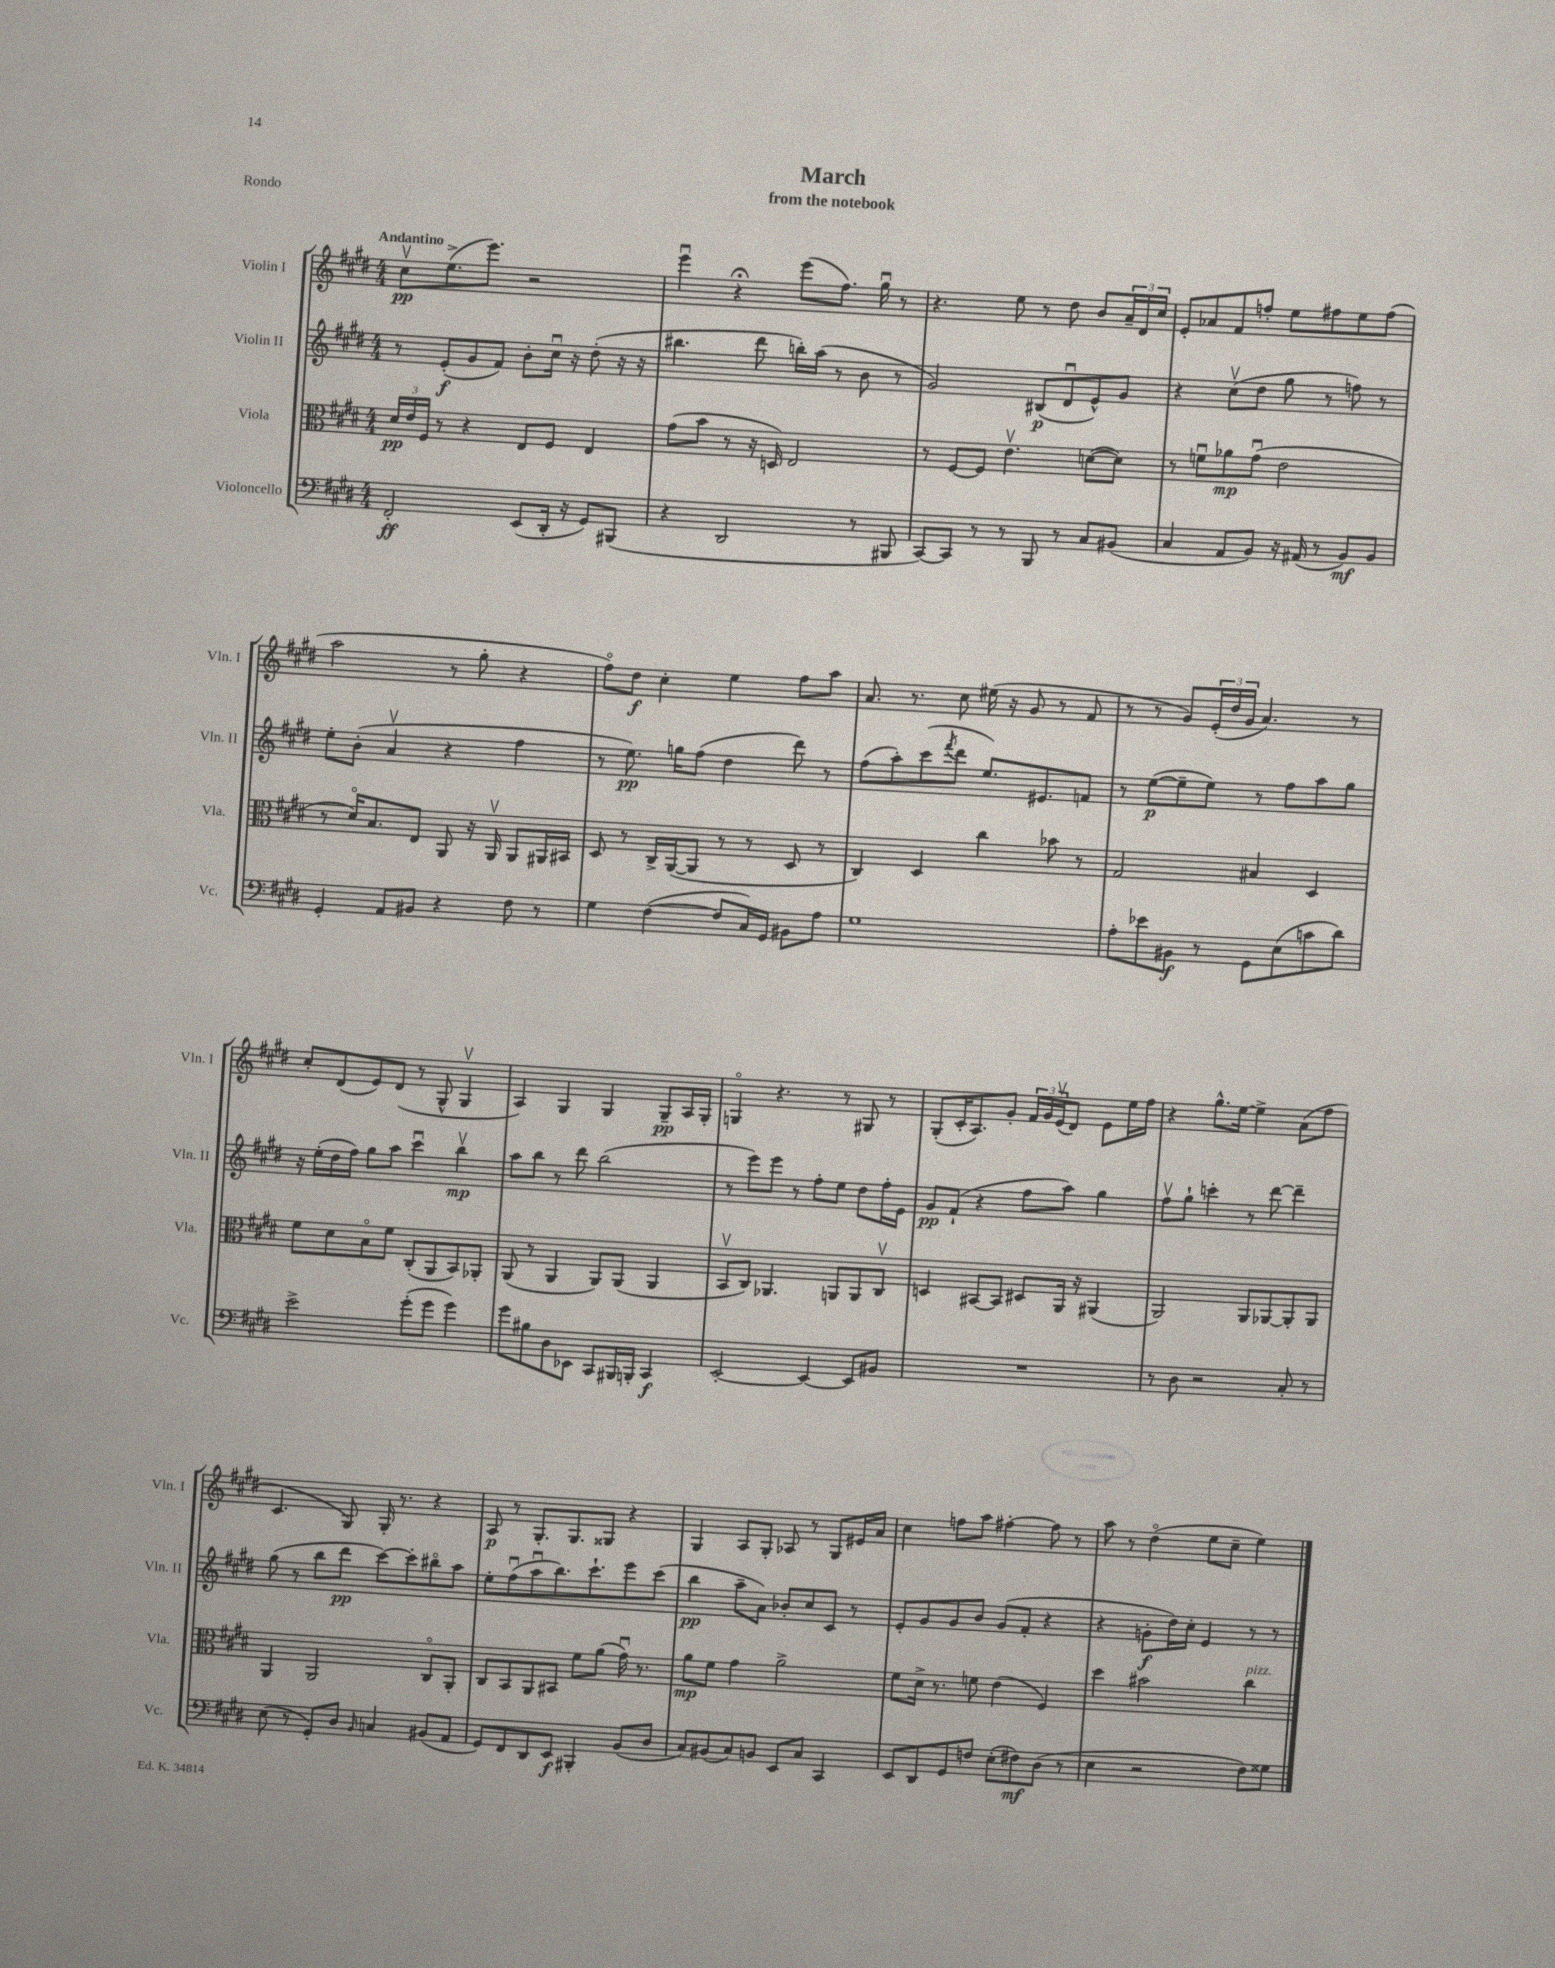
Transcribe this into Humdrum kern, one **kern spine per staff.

**kern	**dynam	**kern	**dynam	**kern	**dynam	**kern	**dynam
*part4	*part4	*part3	*part3	*part2	*part2	*part1	*part1
*staff4	*staff4	*staff3	*staff3	*staff2	*staff2	*staff1	*staff1
*I"Violoncello	*	*I"Viola	*	*I"Violin II	*	*I"Violin I	*
*I'Vc.	*	*I'Vla.	*	*I'Vln. II	*	*I'Vln. I	*
*clefF4	*	*clefC3	*	*clefG2	*	*clefG2	*
*k[f#c#g#d#]	*	*k[f#c#g#d#]	*	*k[f#c#g#d#]	*	*k[f#c#g#d#]	*
*M4/4	*	*M4/4	*	*M4/4	*	*M4/4	*
=1	=1	=1	=1	=1	=1	=1	=1
!	!	!	!	!	!	!LO:TX:a:B:t=Andantino	!
2FF#'/	ff	24d#/LL	pp	8r	.	8cc#v\L	pp
.	.	24e/	.	.	.	.	.
.	.	24F#/JJ	.	.	.	.	.
.	.	8r	.	(8e'/L	f	(8.ee^\	.
.	.	4r	.	8g#/	.	.	.
.	.	.	.	.	.	8.eee\J)	.
.	.	.	.	8f#/J)	.	.	.
(8EE/L	.	8E/L	.	8b'\L	.	2r	.
16DD#'/Jk	.	8F#/J	.	16cc#u\Jk	.	.	.
16r	.	.	.	16r	.	.	.
8GG#/L)	.	4E/	.	(8dd#'\	.	.	.
(8BBB#X/J	.	.	.	16r	.	.	.
.	.	.	.	16r	.	.	.
=2	=2	=2	=2	=2	=2	=2	=2
4r	.	(8g#\L	.	4.bb#X\	.	4eeeu\	.
.	.	8b\J	.	.	.	.	.
2DD#/	.	8r	.	.	.	4r;<	.
.	.	16r	.	8ddd#\	.	.	.
.	.	16Dn/)	.	.	.	.	.
.	.	2E/	.	16bbn'\LL)	.	(8eee\L	.
.	.	.	.	(16aa\JJ	.	.	.
.	.	.	.	8r	.	8.ff#\J)	.
8r	.	.	.	8b\	.	.	.
.	.	.	.	.	.	16gg#u\	.
8BBB#X/	.	.	.	8r	.	8r	.
=3	=3	=3	=3	=3	=3	=3	=3
[8CC#/L)	.	8r	.	2g#/)	.	4.r	.
8CC#/J]	.	[8F#/L	.	.	.	.	.
8r	.	8F#/J]	.	.	.	.	.
8r	.	4.ev\	.	.	.	8ee\	.
8BBB/	.	.	.	(8B#X/L	p	8r	.
8r	.	.	.	8d#u/	.	8dd#\	.
8C#/L	.	([8dn\L	.	8e^^/)	.	8b/L	.
(8BB#X/J	.	8d\J])	.	8g#/J	.	24a~/L	.
.	.	.	.	.	.	24d#/	.
.	.	.	.	.	.	24cc#/JJ	.
=4	=4	=4	=4	=4	=4	=4	=4
4C#/	.	8r	.	4r	.	8e'/L	.
.	.	8fnu\L	.	.	.	8a-X/	.
8AA/L	.	8a-X\	mp	(8cc#v\L	.	8f#/	.
8BB/J)	.	(8g#u\J	.	8dd#\J	.	8ffn'/J	.
16r	.	2e\	.	8gg#\	.	8ee\L	.
(16AA#X/	.	.	.	.	.	.	.
8r	.	.	.	8r	.	8ff#X\	.
8BB/L)	mf	.	.	8ffn\)	.	8ee\	.
8BB/J	.	.	.	8r	.	(8ff#\J	.
!!LO:LB:g=z
=5	=5	=5	=5	=5	=5	=5	=5
4GG#'/	.	8r	.	8ee'\L	.	2aa\	.
.	.	16d#/KL)	.	(8b'\J	.	.	.
.	.	8.B/	.	.	.	.	.
8AA/L	.	.	.	4av/	.	.	.
8BB#X/J	.	8E/J	.	.	.	.	.
4r	.	8AA/	.	4r	.	8r	.
.	.	16r	.	.	.	8gg#'\	.
.	.	16AAv/	.	.	.	.	.
8F#\	.	8AA/L	.	4ff#\	.	4r	.
8r	.	16AA#X/L	.	.	.	.	.
.	.	16BB#X/JJ	.	.	.	.	.
=6	=6	=6	=6	=6	=6	=6	=6
4G#\	.	8D#/	.	8r	.	8ff#\L)	.
.	.	8r	.	8.ee\)	pp	8dd#\J	f
([4F#\	.	16C#^/LL	.	.	.	4cc#'\	.
.	.	([16AA/J	.	16ggn\KL	.	.	.
.	.	8AA/J]	.	(8ff#\J	.	.	.
8F#/L]	.	8r	.	4dd#\	.	4ee\	.
16C#/L)	.	8r	.	.	.	.	.
16GG#/JJ	.	.	.	.	.	.	.
8BB#X\L	.	8D#/	.	8ddd#\)	.	8ff#\L	.
8A\J	.	8r	.	8r	.	8aa\J	.
=7	=7	=7	=7	=7	=7	=7	=7
1G#	.	4C#/)	.	(8ff#\L	.	8.a/	.
.	.	.	.	8aa'\)	.	.	.
.	.	.	.	.	.	8.r	.
.	.	4D#/	.	(8ccc#\	.	.	.
.	.	.	.	8qfff#/	.	.	.
.	.	.	.	8ddd#\J	.	8cc#\	.
.	.	4cc#\	.	8.ee/L)	.	(16ee#X\	.
.	.	.	.	.	.	16r	.
.	.	.	.	.	.	8g#/	.
.	.	.	.	8.e#X/	.	.	.
.	.	8b-X\	.	.	.	8r	.
.	.	8r	.	8fn/J	.	8f#/	.
=8	=8	=8	=8	=8	=8	=8	=8
8A'\L	.	2G#/	.	8r	.	8r	.
8e-X\	.	.	.	([8ee\L	p	8r	.
8BB#X\J	f	.	.	8ee~\]	.	8g#/L)	.
8r	.	.	.	8ee\J)	.	(24e'/L	.
.	.	.	.	.	.	24dd#/	.
.	.	.	.	.	.	24g#/JJ	.
8GG#\L	.	4B#X/	.	8r	.	4.a/)	.
(8E\	.	.	.	8ff#\L	.	.	.
8cn\	.	4D#/	.	8aa\	.	.	.
8d#\J)	.	.	.	8gg#\J	.	8r	.
!!LO:LB:g=z
=9	=9	=9	=9	=9	=9	=9	=9
2e^\	.	8f#\L	.	16r	.	8cc#'/L	.
.	.	.	.	(16ee'\LL	.	.	.
.	.	8d#\	.	16dd#\	.	(8d#/	.
.	.	.	.	16ff#\JJ)	.	.	.
.	.	8B\	.	8gg#\L	.	8e/)	.
.	.	8f#\J	.	8aa\J	.	(8d#/J	.
(8g#'\L	.	(8C#'/L	.	4ccc#u\	.	8r	.
8g#\J	.	8AA/	.	.	.	8G#^^/	.
4g#\)	.	8BB/)	.	4bbv\	mp	4G#v/	.
.	.	8AA-X'/J	.	.	.	.	.
=10	=10	=10	=10	=10	=10	=10	=10
8g#\L	.	(8AA/	.	8aa\L	.	4A/)	.
8B#X\	.	8r	.	8bb\J	.	.	.
8D#\	.	4AA/	.	8r	.	4G#/	.
8EE-X\J	.	.	.	8ddd#\	.	.	.
8CC#/L	.	8AA/L)	.	(2bb\	.	4G#/	.
16BBB#X/L	.	(8AA/J	.	.	.	.	.
16BBBn'/JJ	.	.	.	.	.	.	.
4CC#/	f	4AA/	.	.	.	8G#~/L	pp
.	.	.	.	.	.	16A/L	.
.	.	.	.	.	.	16G#'/JJ	.
=11	=11	=11	=11	=11	=11	=11	=11
[2EE'/	.	8BBv/L	.	8r	.	4Gn/	.
.	.	8C#/J)	.	8eee\L)	.	.	.
.	.	4.AA-X/	.	8eee\J	.	4.r	.
.	.	.	.	8r	.	.	.
4EE/_	.	.	.	8ff#'\L	.	.	.
.	.	8AAn/L	.	8ee\J	.	8r	.
8EE/L]	.	8AA/	.	8dd#\L	.	8G#X/	.
8BB#X/J	.	8C#v/J	.	16ff#'\L	.	8r	.
.	.	.	.	16e\JJ	.	.	.
=12	=12	=12	=12	=12	=12	=12	=12
1r	.	4Dn/	.	8g#/L	pp	(8G#'/L	.
.	.	.	.	(8f#`/J	.	16c#'/K	.
.	.	.	.	.	.	8.A/)	.
.	.	[8BB#X/L	.	4r	.	.	.
.	.	8BB#/J]	.	.	.	8g#'/J	.
.	.	8D#X/L	.	8ff#\L	.	24f#/LL	.
.	.	.	.	.	.	24g#/	.
.	.	.	.	.	.	(24ev/J	.
.	.	16AA/Jk	.	8aa\J)	.	8d#/J)	.
.	.	16r	.	.	.	.	.
.	.	(4AA#X/	.	4gg#\	.	8e\L	.
.	.	.	.	.	.	16ee\L	.
.	.	.	.	.	.	16ff#\JJ	.
=13	=13	=13	=13	=13	=13	=13	=13
8r	.	2AA/)	.	8ff#v\L	.	4r	.
8D#\	.	.	.	8gg#`\J	.	.	.
2r	.	.	.	4cccn'\	.	8.gg#^^\L	.
.	.	.	.	.	.	[16ee\Jk	.
.	.	8AA/L	.	8r	.	4ee^\]	.
.	.	[8AA-X/	.	[8ddd#\	.	.	.
8C#'/	.	8AA-'/]	.	4ddd#~\]	.	(8a\L	.
8r	.	8AA-/J	.	.	.	8ff#\J	.
!!LO:LB:g=z
=14	=14	=14	=14	=14	=14	=14	=14
(8E\	.	4AA/	.	(8gg#\	.	4.c#/	.
8r	.	.	.	8r	.	.	.
8GG#'/L)	.	2AA/	.	8bb\L	.	.	.
8D#/J	.	.	.	8ddd#\J	pp	8G#/)	.
16qqBB/	.	.	.	.	.	.	.
4Cn/	.	.	.	[8ccc#\L)	.	16G#'/	.
.	.	.	.	.	.	8.r	.
.	.	.	.	8ccc#'\]	.	.	.
(8BB#X/L	.	8C#/L	.	8bb#X\	.	4r	.
8AA/J	.	8AA'/J	.	8aa\J	.	.	.
=15	=15	=15	=15	=15	=15	=15	=15
8GG#/L)	.	8C#/L	.	8ee'\L	.	8A/	p
8FF#/	.	8BB/	.	(8ff#u\	.	8r	.
8DD#/	.	8AA/	.	8aau\	.	8.G#'/L	.
8EE/J	f	8BB#X/J	.	8.bb\)	.	.	.
.	.	.	.	.	.	8.G#/	.
4BBB#X'/	.	8f#\L	.	.	.	.	.
.	.	.	.	8.ccc#`\	.	.	.
.	.	(8a\J	.	.	.	8G##X/J	.
(8BB/L	.	16g#u\)	.	8eee\	.	4r	.
.	.	8.r	.	.	.	.	.
8D#/J	.	.	.	(8ccc#\J	.	.	.
=16	=16	=16	=16	=16	=16	=16	=16
8C#/L)	.	8a\L	mp	4bb\	pp	4G#/	.
(8BB#X/	.	8f#\J	.	.	.	.	.
8C#/)	.	4g#\	.	8aa~\L	.	8A/L	.
8BBn/J	.	.	.	8a\J)	.	8G#'/J	.
8EE/L	.	2a^\	.	8b-X'/L	.	8A-X/	.
8C#/J	.	.	.	8cc#/	.	8r	.
4CC#/	.	.	.	8c#/J	.	8G#/L	.
.	.	.	.	8r	.	16e#X/L	.
.	.	.	.	.	.	16a/JJ	.
=17	=17	=17	=17	=17	=17	=17	=17
8EE/L	.	8f#\L	.	8e'/L	.	4cc#\	.
8DD#/	.	16d#^\Jk	.	8g#/	.	.	.
.	.	8.r	.	.	.	.	.
8GG#/	.	.	.	8g#/	.	8ffn\L	.
8Fn/J	.	8fn\	.	8b/J	.	8aa\J	.
(8E'\L	.	(4e\	.	(8g#/L	.	[4ff#X'\	.
8F#X\)	mf	.	.	8f#'/J	.	.	.
(8D#\J	.	4F#/)	.	4r	.	8ff#\]	.
8r	.	.	.	.	.	8r	.
=18	=18	=18	=18	=18	=18	=18	=18
4E\	.	4dd#\	.	4r	.	8aa\	.
.	.	.	.	.	.	8r	.
2r	.	2b#X\	.	8gn'\L	f	(4dd#\	.
.	.	.	.	16dd#\L)	.	.	.
.	.	.	.	16cc#'\JJ	.	.	.
.	.	.	.	4e/	.	8ee\L	.
.	.	.	.	.	.	8cc#~\J	.
!	!	!LO:TX:a:i:t=pizz.	!	!	!	!	!
8F#\L)	.	4cc#\	.	8r	.	4ee\)	.
8G##X\J	.	.	.	8r	.	.	.
==	==	==	==	==	==	==	==
*-	*-	*-	*-	*-	*-	*-	*-
